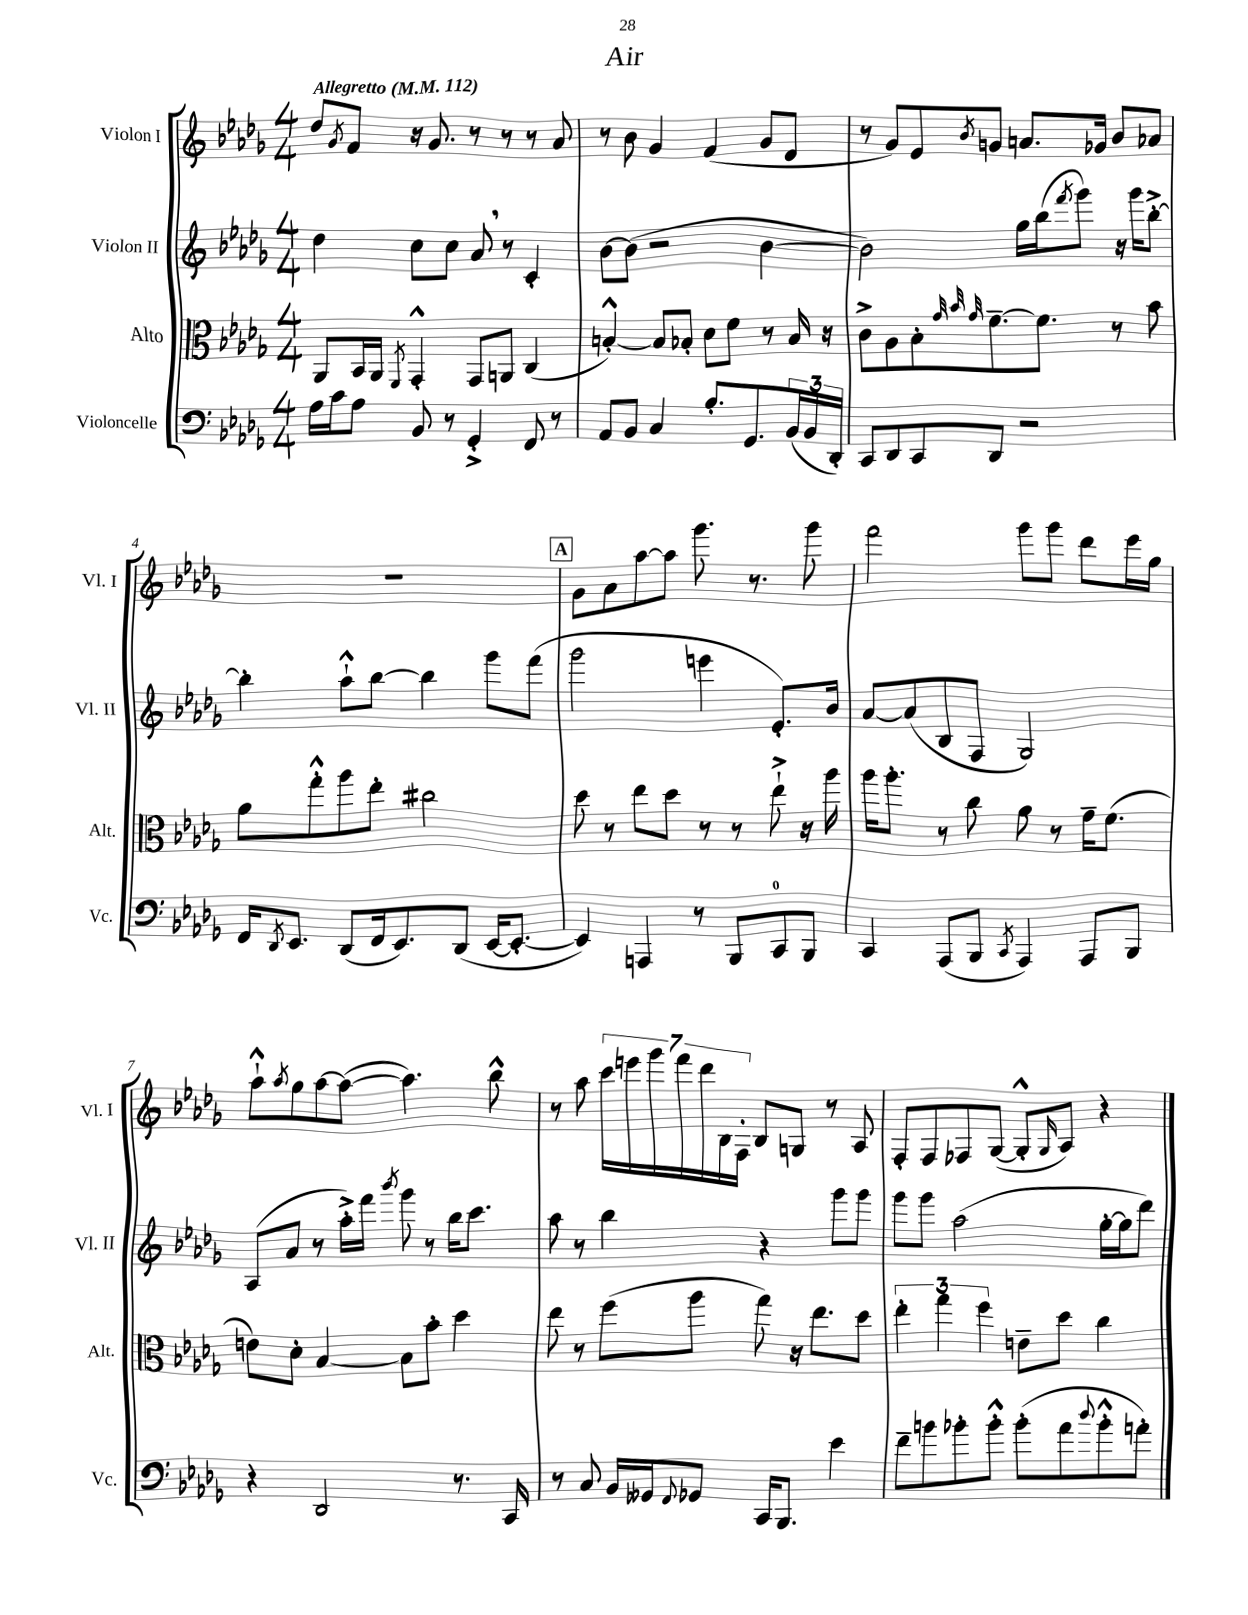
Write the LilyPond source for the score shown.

\header { title = "Air" }
<<
\new StaffGroup <<
\new Staff = "s0" \with { instrumentName = "Violon I" shortInstrumentName = "Vl. I" } {
    \clef treble \key des \major \numericTimeSignature \time 4/4 \tempo "Allegretto" 4 = 112
    des''8 \acciaccatura { ges'8 } f'8 r16 ges'8. r8 r8 r8 aes'8 |
    r8 bes'8 ges'4 f'4( ges'8 des'8 |
    r8 ges'8) ees'8 \acciaccatura { bes'8 } g'8 a'8. ges'16 bes'8 aes'8 |
    R1 |
    \mark \markup { \box "A" } ges'8 aes'8 aes''8~ aes''8 ges'''8. r8. ges'''8 |
    f'''2 ges'''8 ges'''8 des'''8 ees'''16 ges''16 |
    aes''8-!-^ \acciaccatura { aes''8 } ges''8 aes''8~ aes''8~( aes''4.) bes''8-^ |
    r8 aes''8 \tuplet 7/4 { c'''16 e'''16 ges'''16 f'''16 des'''16 bes16 f16-. } bes8 g8 r8 aes8 |
    f8-. f8 fes8 ges8~( ges8-.-^ \grace { ges16 } aes8) r4 \bar "|." |
}
\new Staff = "s1" \with { instrumentName = "Violon II" shortInstrumentName = "Vl. II" } {
    \clef treble \key des \major \numericTimeSignature \time 4/4
    des''4 c''8 c''8 aes'8 \breathe r8 c'4-. |
    bes'8~ bes'8( r2 bes'4~ |
    bes'2) ges''16 bes''16( \acciaccatura { f'''8 } ges'''8) r16 ges'''16 bes''8~-.-> |
    bes''4-. aes''8-!-^ bes''8~ bes''4 ges'''8 f'''8( |
    \mark \markup { \box "A" } ges'''2 e'''4 ees'8.-.) bes'16 |
    aes'8~ aes'8( bes8 f8 ges2) |
    aes8( aes'8 r8 aes''16-.->) f'''16 \acciaccatura { bes'''8 } ges'''8 r8 bes''16 c'''8. |
    aes''8 r8 bes''4 r4 ges'''8 ges'''8 |
    ges'''8 ges'''8 aes''2( ges''16~-. ges''16 des'''8) \bar "|." |
}
\new Staff = "s2" \with { instrumentName = "Alto" shortInstrumentName = "Alt." } {
    \clef alto \key des \major \numericTimeSignature \time 4/4
    aes,8 bes,16 aes,16 \acciaccatura { f,8 } ges,4-.-^ ges,8 a,8 c4( |
    b4~-.-^) b8 bes8-. des'8 f'8 r8 bes16 r16 |
    c'8-> aes8 bes8-. \grace { ges'32 bes'32 ges'32 } f'8.~-- f'8. r8 bes'8 |
    aes'8 ges''8-.-^ aes''8 ees''8-. cis''2 |
    \mark \markup { \box "A" } des''8 r8 ees''8 des''8 r8 r8 ees''8-!-> r16 aes''16 |
    aes''16 aes''8.-. r8 c''8 aes'8 r8 ges'16-- f'8.( |
    e'8) des'8-. bes4~ bes8 bes'8-. des''4 |
    ees''8 r8 f''8( aes''8 ges''8) r16 ees''8. des''8 |
    \tuplet 3/2 { ees''4-. ges''4 f''4 } e'8-- des''8 c''4 \bar "|." |
}
\new Staff = "s3" \with { instrumentName = "Violoncelle" shortInstrumentName = "Vc." } {
    \clef bass \key des \major \numericTimeSignature \time 4/4
    aes16 c'16 aes8 bes,8 r8 ges,4-.-> f,8 r8 |
    aes,8 bes,8 c4 bes8.-. ges,8. \tuplet 3/2 { bes,16( bes,16 des,16-.) } |
    c,8 des,8 c,8 des,8 r2 |
    f,16 \acciaccatura { des,8 } ees,8. des,8( f,16 ees,8.) des,8( ees,16~ ees,8.~-. |
    \mark \markup { \box "A" } ees,4) a,,4 r8 bes,,8 c,8-0 bes,,8 |
    c,4 aes,,8( bes,,8 \acciaccatura { c,8 } aes,,4) aes,,8 bes,,8 |
    r4 des,2 r8. c,16 |
    r8 c8 bes,16 geses,16 \appoggiatura { f,8 } ges,8 c,16 bes,,8. ees'4 |
    f'8-- b'8 bes'8-. bes'8-.-^ bes'8-.( aes'8 \appoggiatura { des''8 } bes'8-.-^ a'8-.) \bar "|." |
}
>>
>>
